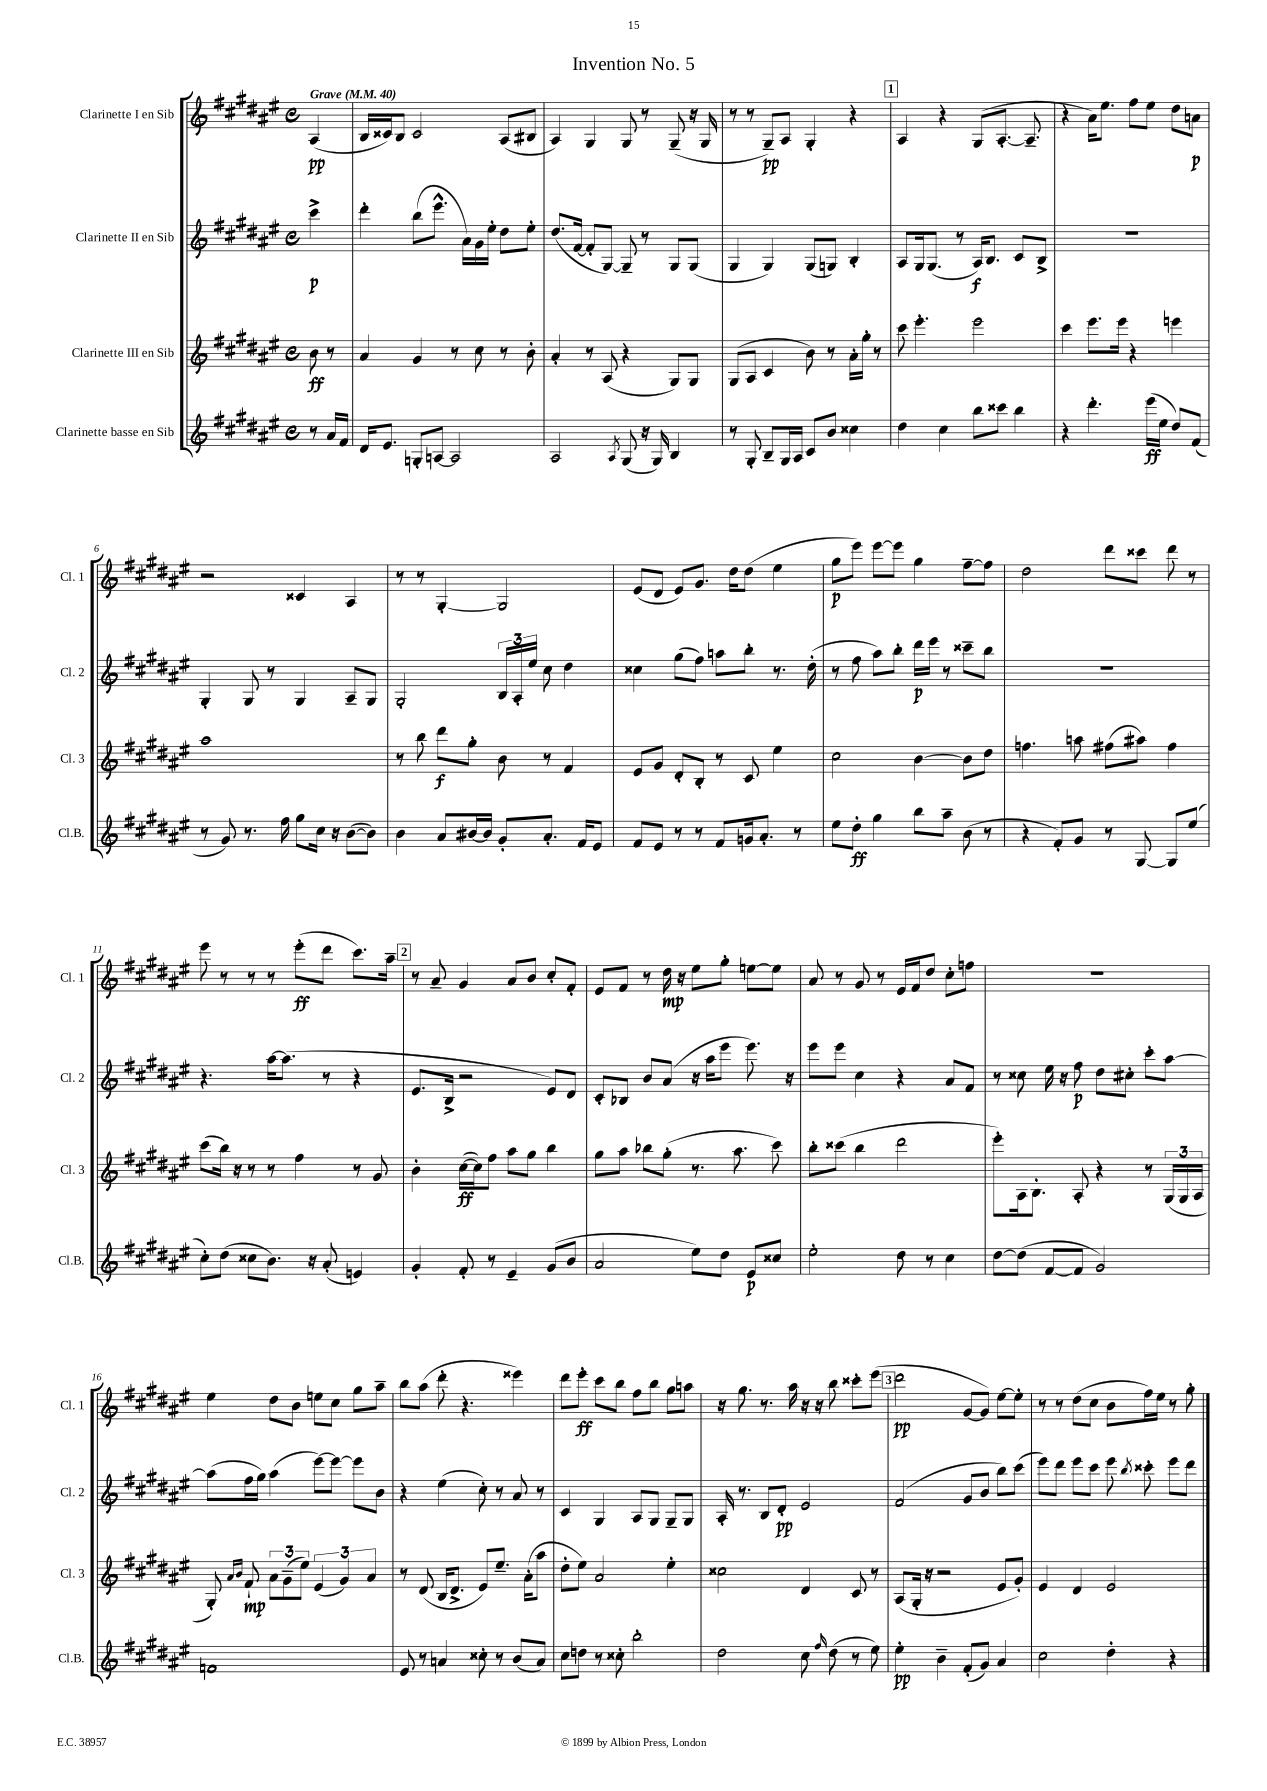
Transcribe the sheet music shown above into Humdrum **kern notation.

**kern	**kern	**kern	**kern
*staff4	*staff3	*staff2	*staff1
*clefG2	*clefG2	*clefG2	*clefG2
*k[f#c#g#d#a#e#]	*k[f#c#g#d#a#e#]	*k[f#c#g#d#a#e#]	*k[f#c#g#d#a#e#]
*M4/4	*M4/4	*M4/4	*M4/4
*met(c)	*met(c)	*met(c)	*met(c)
*MM40	*MM40	*MM40	*MM40
8r	8b	4ccc#^	(4A#
16a#	8r	.	.
16f#	.	.	.
=	=	=	=
16d#	4a#	4ddd#'	16B
8.e#	.	.	16c##)
.	.	.	8B
8G'	4g#	(8bb	2c##
[8A	.	8.eee#^^	.
2A]	8r	.	.
.	.	16a#)	.
.	8cc#	16g#	.
.	.	16ee#'	.
.	8r	8dd#	(8A#
.	8b'	8ee#'	8B#
=	=	=	=
2A#	4a#'	(8.dd#	4A#)
.	.	[16f#	.
.	8r	8f#']	4G#
.	(8A#	[8G#)	.
8qA#	.	.	.
(8G#	4r	8G#~]	8G#
16r	.	8r	8r
16G#)	.	.	.
4B	8G#)	8G#	(8G#~
.	8G#	(8G#	16r
.	.	.	16G#
=	=	=	=
8r	(8G#	4G#	8r
8G#'	8A#	.	8r
8B~	4c#	4G#)	8G#~)
16G#	.	.	8A#
16A#	.	.	.
8c#	8b)	(8G#	4G#'
8b	8r	8G)	.
4cc##	16a#'	4B'	4r
.	16gg#'	.	.
.	8r	.	.
=	=	=	=
4dd#	8ccc#	8A#	4A#
.	4.eee#'	16G#	.
.	.	(8.G#	.
4cc#	.	.	4r
.	.	8r	.
8bb	2eee#	16A#)	(8G#
.	.	8.B	.
8ccc##	.	.	[8.A#'
4bb	.	8c#	.
.	.	.	8.A#~]
.	.	8B^	.
=	=	=	=
4r	4ccc#	1r	4r
4.ddd#'	8.eee#	.	16a#)
.	.	.	8.ee#
.	16eee#	.	.
.	4r	.	8ff#
(16eee#	.	.	8ee#
16ee#	.	.	.
8dd#)	4eee	.	8dd#
(8f#	.	.	8a
=	=	=	=
8r	1aa#	4G#'	2r
8g#)	.	.	.
8.r	.	8G#	.
.	.	8r	.
16ff#	.	.	.
8gg#	.	4G#	4c##
16cc#	.	.	.
16r	.	.	.
([8b	.	8A#~	4A#
8b])	.	8G#	.
=	=	=	=
4b	8r	2G#'	8r
.	8bb	.	8r
8a#	8ddd#	.	[4G#'
[16b#	8gg#'	.	.
16b#]	.	.	.
8g#'	8b	24B	2G#]
.	.	24A#'	.
.	.	24ee#	.
8.a#'	8r	8cc#	.
.	4f#	4dd#	.
16f#	.	.	.
8e#	.	.	.
=	=	=	=
8f#	8e#	4cc##	(8e#
8e#	8g#	.	8d#
8r	8d#'	(8gg#	8e#)
8r	8B'	8ff#)	8.g#
8f#	8r	8aa	.
.	.	.	16dd#
16g	8c#	8bb'	(8dd#
8.a#'	.	.	.
.	4ee#	8.r	4ee#
8r	.	.	.
.	.	(16dd#'	.
=	=	=	=
8ee#	2cc#	8r	8gg#
8dd#'	.	8ff#	8eee#)
4gg#	.	8aa#)	[8eee#
.	.	8bb'	8eee#]
8bb	[4b	16ddd#	4gg#
.	.	16eee#	.
8aa#~	.	8r	.
(8b	8b]	8ccc##~	[8ff#~
8r	8dd#	8bb	8ff#]
=	=	=	=
4r	4.ff	1r	2dd#
8f#')	.	.	.
8g#	8aa	.	.
8r	(8ff#	.	8ddd#
[8G#	8aa#)	.	8ccc##
8G#]	4ff#	.	8ddd#
(8ee#	.	.	8r
=	=	=	=
8cc#')	(8ccc#	4.r	8eee#
(8dd#	16bb)	.	8r
.	16r	.	.
8cc##	8r	.	8r
8.b)	8r	[16aa#	8r
.	.	(8.aa#]	.
.	4ff#	.	(8eee#'
16r	.	.	.
(8a#'	.	8r	8ddd#
4e)	8r	4r	8.ccc#)
.	8g#	.	.
.	.	.	16aa#~
=	=	=	=
4g#'	4b'	8.e#	8r
.	.	.	8a#~
.	.	16B^	.
8f#'	([16cc#	2r	4g#
.	16cc#])	.	.
8r	8ff#	.	.
4e#~	8aa#	.	8a#
.	8gg#	.	8b
(8g#	4bb	8e#)	8cc#'
8b	.	8d#	8f#'
=	=	=	=
2a#	8gg#	8c#'	8e#
.	8aa#	8B-	8f#
.	8bb-	8b	8r
.	(8gg#'	(8a#	16dd#
.	.	.	16r
8ee#)	8.r	16r	8ee#
.	.	16aa#	.
8dd#	.	8eee#	8gg#'
.	8.aa#	.	.
8e#	.	8.eee#)	[8ee
8cc##	8ccc#)	.	8ee]
.	.	16r	.
=	=	=	=
2ee#'	8bb'	8eee#	8a#
.	(8ccc##	8eee#	8r
.	4bb	4cc#	8g#
.	.	.	8r
8dd#	2ddd#	4r	16e#
.	.	.	16f#
8r	.	.	8dd#
4cc#	.	8a#	8cc#'
.	.	8f#	8ff
=	=	=	=
[8dd#	8eee#')	8r	1r
(8dd#]	16A#	8cc##	.
.	8.B'	.	.
[8f#	.	16ee#	.
.	.	16r	.
8f#]	8A#'	8ff#	.
2g#)	4r	8dd#	.
.	.	8cc#'	.
.	8r	8ccc#'	.
.	(24G#	[8aa#	.
.	24G#	.	.
.	24A#	.	.
=	=	=	=
1f	8G#')	(8aa#]	4ee#
.	16qqa#	.	.
.	16qqb	.	.
.	8f#`	16ff#	.
.	.	16gg#)	.
.	12a#	(4aa#	8dd#
.	(12g#~	.	.
.	.	.	8b
.	12ee#)	.	.
.	(6e#	[8eee#)	8ee
.	.	8eee#_	8cc#
.	6g#)	.	.
.	.	8eee#]	8gg#
.	6a#	.	.
.	.	8b	8aa#~
=	=	=	=
8e#	8r	4r	8bb
8r	(8d#	.	(8aa#
4a	16B	(4ee#	8ddd#'
.	8.d#^	.	.
.	.	.	4.r
8cc##'	8e#)	8cc#')	.
8r	8.ee#~	8r	.
(8b	.	8a#	4eee##)
.	(16a#'	.	.
8a)	8aa#	8r	.
=	=	=	=
8cc#	8dd#'	4c#	8ddd#
8dd	8ee#)	.	8eee#'
8r	2a#	4G#	8ccc#
8cc##'	.	.	8bb
2bb'	.	8A#	8ff#
.	.	8G#	8bb
.	4ee#'	8G#~	8gg#
.	.	8G#	8aa
=	=	=	=
2dd#	2cc##	16A#'	16r
.	.	8.r	8.gg#
.	.	8B	8.r
.	.	8d#'	.
.	.	.	16aa#
8cc#	4d#	2e#	16r
.	.	.	16r
16qqff#	.	.	.
(8dd#	.	.	8bb
8r	8c#	.	8ccc##'
8ee#)	8r	.	(8eee#
=	=	=	=
4ee#'	(8A#	(2f#	2ddd#
.	16G#'	.	.
.	16r	.	.
4b~	2r	.	.
(8f#'	.	8g#	[8g#
8g#)	.	8b	8g#])
4a#	8e#	8bb)	[8ee#
.	8g#')	(8ccc#	8ee#']
=	=	=	=
2cc#	4e#	8eee#)	8r
.	.	8ddd#	8r
.	4d#	8eee#	(8dd#
.	.	8ccc#	8cc#
4dd#'	2e#	8eee#	8b
.	.	8qbb	.
.	.	8ccc##'	16ff#)
.	.	.	16ee#
4r	.	8eee#	8r
.	.	8ddd#	8gg#'
==	==	==	==
*-	*-	*-	*-
